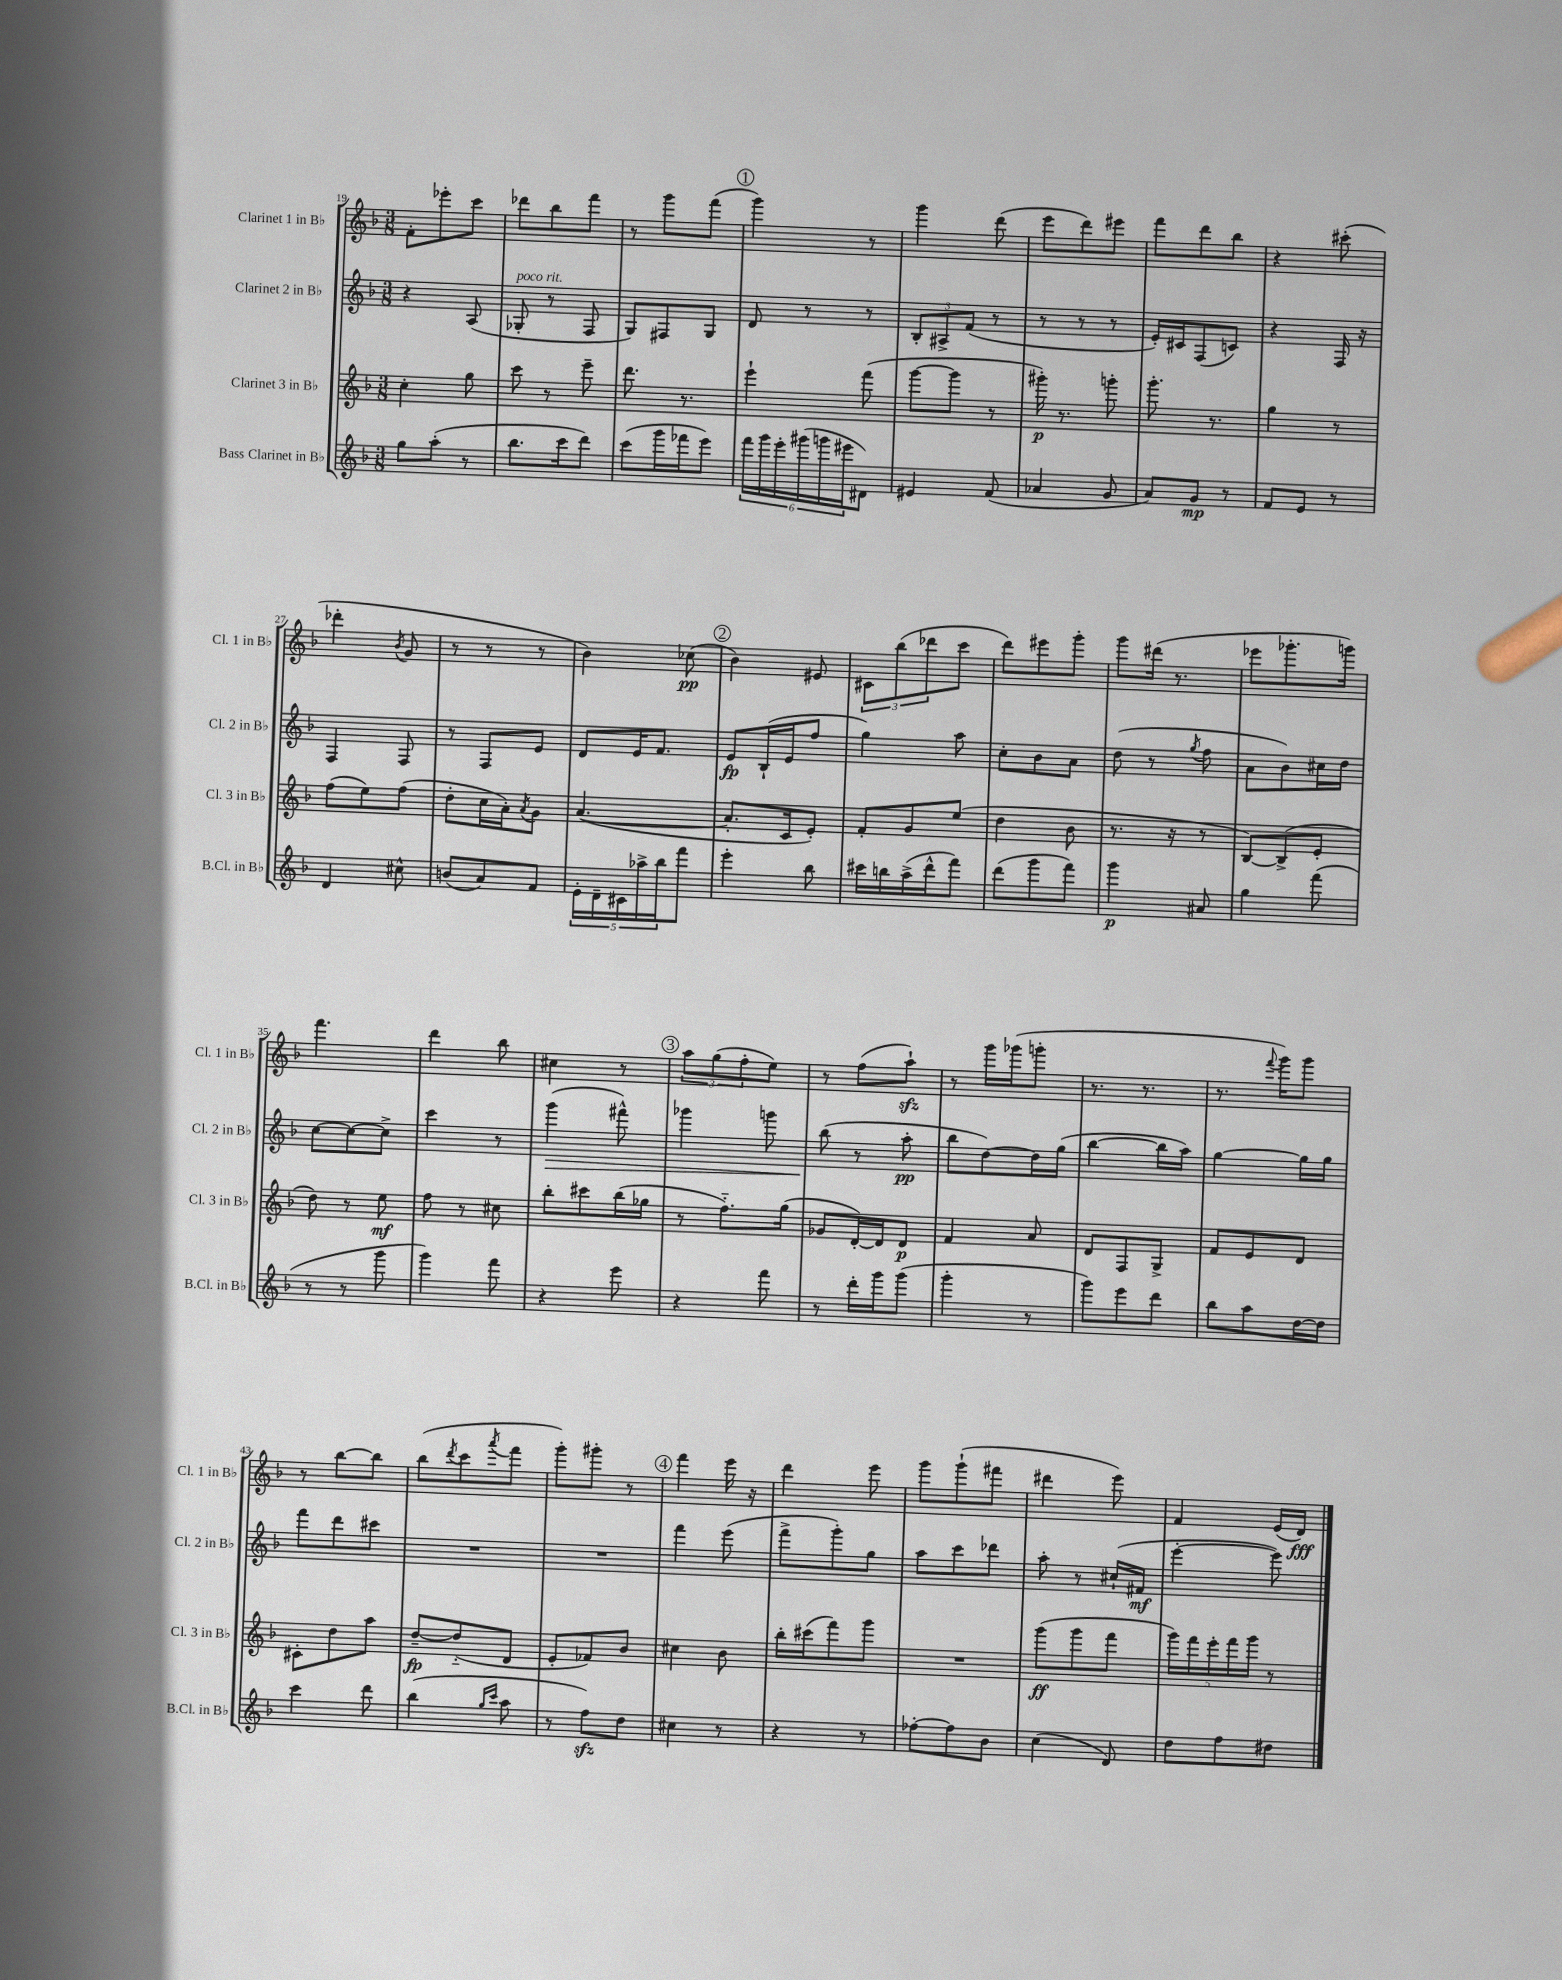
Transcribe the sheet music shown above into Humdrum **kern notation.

**kern	**dynam	**kern	**dynam	**kern	**dynam	**kern	**dynam
*part4	*part4	*part3	*part3	*part2	*part2	*part1	*part1
*staff4	*staff4	*staff3	*staff3	*staff2	*staff2	*staff1	*staff1
*I"Bass Clarinet in B♭	*	*I"Clarinet 3 in B♭	*	*I"Clarinet 2 in B♭	*	*I"Clarinet 1 in B♭	*
*I'B.Cl. in B♭	*	*I'Cl. 3 in B♭	*	*I'Cl. 2 in B♭	*	*I'Cl. 1 in B♭	*
*clefG2	*	*clefG2	*	*clefG2	*	*clefG2	*
*k[b-]	*	*k[b-]	*	*k[b-]	*	*k[b-]	*
*M3/8	*	*M3/8	*	*M3/8	*	*M3/8	*
=19	=19	=19	=19	=19	=19	=19	=19
8gg\L	.	4cc'\	.	4r	.	8f'\L	.
(8aa'\J	.	.	.	.	.	8eee-X'\	.
8r	.	8gg\	.	(8A/	.	8ccc\J	.
=20	=20	=20	=20	=20	=20	=20	=20
!	!	!	!	!LO:TX:a:i:t=poco rit.	!	!	!
8.bb-\L	.	8ccc\	.	8G-X'/	.	8ddd-X\L	.
.	.	8r	.	8r	.	8bb-\	.
16ccc\k	.	.	.	.	.	.	.
8ddd\J)	.	8eee~\	.	8F/	.	8fff\J	.
=21	=21	=21	=21	=21	=21	=21	=21
(8ccc\L	.	8.ddd\	.	8G/L)	.	8r	.
16ggg\L	.	.	.	8F#X/	.	8ggg\L	.
16fff-X\J	.	8.r	.	.	.	.	.
8eee\J)	.	.	.	8G/J	.	(8fff\J	.
!!LO:REH:place=s1:t=1
=22	=22	=22	=22	=22	=22	=22	=22
24fff\LL	.	4eee`\	.	8d/	.	4ggg\)	.
24ggg\	.	.	.	.	.	.	.
24eee'\	.	.	.	.	.	.	.
(24ggg#X\	.	.	.	8r	.	.	.
24gggn\	.	.	.	.	.	.	.
24eee#X\J	.	.	.	.	.	.	.
8d#X\J)	.	(8fff\	.	8r	.	8r	.
=23	=23	=23	=23	=23	=23	=23	=23
4e#X/	.	[8ggg\L	.	12B-'/L	.	4ggg\	.
.	.	.	.	12A#X^/	.	.	.
.	.	8ggg\J]	.	.	.	.	.
.	.	.	.	(12f/J	.	.	.
(8f/	.	8r	.	8r	.	(8ddd\	.
=24	=24	=24	=24	=24	=24	=24	=24
4a-X/	.	16ggg#X'\)	p	8r	.	8eee\L	.
.	.	8.r	.	.	.	.	.
.	.	.	.	8r	.	8ddd\)	.
8g/	.	8gggn'\	.	8r	.	8eee#X\J	.
=25	=25	=25	=25	=25	=25	=25	=25
8a/L)	.	8.ggg'\	.	16e'/LL)	.	8fff\L	.
.	.	.	.	16c#X/J	.	.	.
8g/J	mp	.	.	(8F/	.	8ddd\	.
.	.	8.r	.	.	.	.	.
8r	.	.	.	8cn/J)	.	8bb-\J	.
=26	=26	=26	=26	=26	=26	=26	=26
8f/L	.	4gg\	.	4r	.	4r	.
8e/J	.	.	.	.	.	.	.
8r	.	8r	.	16F/	.	(8ccc#X'\	.
.	.	.	.	16r	.	.	.
!!LO:LB:g=z
=27	=27	=27	=27	=27	=27	=27	=27
4d/	.	(8ff\L	.	4F/	.	4ddd-X'\	.
.	.	8ee\)	.	.	.	.	.
.	.	.	.	.	.	8qb-/	.
8cc#X^^\	.	(8ff\J	.	8F/	.	8g/	.
=28	=28	=28	=28	=28	=28	=28	=28
(8bn/L	.	8dd'\L	.	8r	.	8r	.
8a/)	.	16cc\L	.	8F/L	.	8r	.
.	.	16a'\J)	.	.	.	.	.
.	.	8qa/	.	.	.	.	.
8f/J	.	8g\J	.	8e/J	.	8r	.
=29	=29	=29	=29	=29	=29	=29	=29
20e'\LL	.	([4.a/	.	8d/L	.	4b-\)	.
20d~\	.	.	.	.	.	.	.
20c#X\	.	.	.	.	.	.	.
.	.	.	.	16e/K	.	.	.
20aa-X^\	.	.	.	.	.	.	.
.	.	.	.	8.f/J	.	.	.
20bb-\J	.	.	.	.	.	.	.
8fff\J	.	.	.	.	.	(8cc-X\	pp
!!LO:REH:place=s1:t=2
=30	=30	=30	=30	=30	=30	=30	=30
4eee'\	.	8.a'/L]	.	8e/L	fp	4b-\)	.
.	.	.	.	(16B-`/L	.	.	.
.	.	16c/k	.	16e/J	.	.	.
8bb-\	.	8e'/J)	.	8ff/J	.	8e#X/	.
=31	=31	=31	=31	=31	=31	=31	=31
16ccc#X\LL	.	8f'/L	.	4gg\)	.	12c#X\L	.
16bbn\	.	.	.	.	.	.	.
.	.	.	.	.	.	(12bb-\	.
(16aa^\	.	8g/	.	.	.	.	.
.	.	.	.	.	.	12ddd-X\	.
16ddd^^\J	.	.	.	.	.	.	.
8fff\J)	.	(8ee/J	.	8aa\	.	8ccc\J	.
=32	=32	=32	=32	=32	=32	=32	=32
(8ddd\L	.	4dd\	.	8cc'\L	.	8ddd\L)	.
8ggg\	.	.	.	8b-\	.	8eee#X\	.
8fff\J)	.	8b-\	.	8a\J	.	8ggg'\J	.
=33	=33	=33	=33	=33	=33	=33	=33
4ggg\	p	8.r	.	(8dd\	.	8ggg\L	.
.	.	.	.	8r	.	(16ddd#X\Jk	.
.	.	16r	.	.	.	8.r	.
.	.	.	.	8qgg/	.	.	.
8a#X/	.	8r	.	8ff\	.	.	.
=34	=34	=34	=34	=34	=34	=34	=34
4gg\	.	[8B-/L)	.	8a\L	.	8eee-X\L	.
.	.	(8B-^/]	.	8b-\)	.	8.ggg-X'\	.
(8fff\	.	8e'/J	.	16cc#X\L	.	.	.
.	.	.	.	16dd\JJ	.	16gggn\Jk)	.
!!LO:LB:g=z
=35	=35	=35	=35	=35	=35	=35	=35
8r	.	8dd\)	.	[8cc\L	.	4.fff\	.
8r	.	8r	.	8cc\_	.	.	.
8ggg\	.	8ee\	mf	8cc^\J]	.	.	.
=36	=36	=36	=36	=36	=36	=36	=36
4ggg\)	.	8ff\	.	4ccc\	.	4ddd\	.
.	.	8r	.	.	.	.	.
8fff\	.	8cc#X\	.	8r	.	8bb-\	.
=37	=37	=37	=37	=37	=37	=37	=37
!	!	!	!	!	!LO:HP:b	!	!
4r	.	8bb-'\L	.	(4ggg\	>	4cc#X\	.
.	.	8ccc#X\	.	.	.	.	.
8eee\	.	(16bb-\L	.	8fff#X^^\)	.	8r	.
.	.	16gg-X\JJ	.	.	.	.	.
!!LO:REH:place=s1:t=3
=38	=38	=38	=38	=38	=38	=38	=38
4r	.	8r	.	4ggg-X\	.	12aa\L	.
.	.	.	.	.	.	(12gg\	.
.	.	8.ff\L)	.	.	.	.	.
.	.	.	.	.	.	12ff'\	.
8fff\	.	.	.	8gggn\	.	8ee\J)	.
.	.	(16gg\Jk	.	.	.	.	.
=39	=39	=39	=39	=39	=39	=39	=39
8r	.	8g-X/L	.	(8bb-\	.	8r	.
16ddd'\LL	.	[16d'/L)	.	8r	]	(8ff\L	.
16ggg\J	.	16d/J]	.	.	.	.	.
(8ggg\J	.	8d/J	p	8aa'\	pp	8aazz`\J)	.
=40	=40	=40	=40	=40	=40	=40	=40
4ggg'\	.	4f/	.	8bb-\L	.	8r	.
.	.	.	.	[8dd\)	.	16ggg\LL	.
.	.	.	.	.	.	(16ggg-X\J	.
8r	.	8a/	.	16dd\L]	.	8gggn'\J	.
.	.	.	.	(16gg\JJ	.	.	.
=41	=41	=41	=41	=41	=41	=41	=41
8ggg\L)	.	8d/L	.	[4bb-\	.	8.r	.
8eee\	.	8F/	.	.	.	.	.
.	.	.	.	.	.	8.r	.
8ddd\J	.	8G^/J	.	16bb-\LL]	.	.	.
.	.	.	.	16aa\JJ)	.	.	.
=42	=42	=42	=42	=42	=42	=42	=42
8bb-\L	.	8f/L	.	[4gg\	.	8.r	.
8aa\	.	8e/	.	.	.	.	.
.	.	.	.	.	.	8qqfff/	.
.	.	.	.	.	.	16ggg\KL)	.
[16dd\L	.	8d/J	.	16gg\LL]	.	8ggg\J	.
16dd\JJ]	.	.	.	16gg\JJ	.	.	.
!!LO:LB:g=z
=43	=43	=43	=43	=43	=43	=43	=43
4ccc\	.	8c#X'\L	.	8fff\L	.	8r	.
.	.	8dd\	.	8ddd\	.	[8bb-\L	.
8ddd\	.	8aa\J	.	8ccc#X\J	.	8bb-\J]	.
=44	=44	=44	=44	=44	=44	=44	=44
(4bb-\	.	[8dd~/L	fp	4.r	.	(8bb-\L	.
.	.	.	.	.	.	8qddd/	.
.	.	(8dd/]	.	.	.	8ccc\	.
16qqgg/LL	.	.	.	.	.	.	.
16qqccc/JJ	.	.	.	.	.	8qaaa/	.
8aa\	.	8d/J	.	.	.	8fff\J	.
=45	=45	=45	=45	=45	=45	=45	=45
8r	.	8e'/L	.	4.r	.	8ggg'\L)	.
8ffzz\L)	.	8f-X/)	.	.	.	8ggg#X'\J	.
8dd\J	.	8b-/J	.	.	.	8r	.
!!LO:REH:place=s1:t=4
=46	=46	=46	=46	=46	=46	=46	=46
4cc#X\	.	4cc#X\	.	4fff\	.	4fff\	.
8r	.	8b-\	.	(8eee\	.	16eee\	.
.	.	.	.	.	.	16r	.
=47	=47	=47	=47	=47	=47	=47	=47
4r	.	16bb-'\LL	.	8fff^\L	.	4ddd\	.
.	.	(16ccc#X\J	.	.	.	.	.
.	.	8fff\)	.	8ggg'\)	.	.	.
8r	.	8ggg\J	.	8gg\J	.	8eee\	.
=48	=48	=48	=48	=48	=48	=48	=48
[8ff-X'\L	.	4.r	.	8aa\L	.	8ggg\L	.
8ff-\]	.	.	.	8ccc\	.	(8ggg`\	.
8b-\J	.	.	.	8ddd-X\J	.	8fff#X\J	.
=49	=49	=49	=49	=49	=49	=49	=49
(4cc\	.	(8ggg\L	ff	8aa'\	.	4ddd#X\	.
.	.	8ggg\	.	8r	.	.	.
8d/)	.	8fff\J	.	(16cc#X`/LL	.	8eee\)	.
.	.	.	.	16f#X/JJ	mf	.	.
=50	=50	=50	=50	=50	=50	=50	=50
8dd\L	.	20ggg\LL)	.	[4eee'\	.	4f/	.
.	.	20fff\	.	.	.	.	.
.	.	20eee'\	.	.	.	.	.
8ff\	.	.	.	.	.	.	.
.	.	20fff\	.	.	.	.	.
.	.	20ggg\JJ	.	.	.	.	.
8dd#X\J	.	8r	.	8eee\])	.	(16e/LL	.
.	.	.	.	.	.	16d/JJ)	fff
==	==	==	==	==	==	==	==
*-	*-	*-	*-	*-	*-	*-	*-
